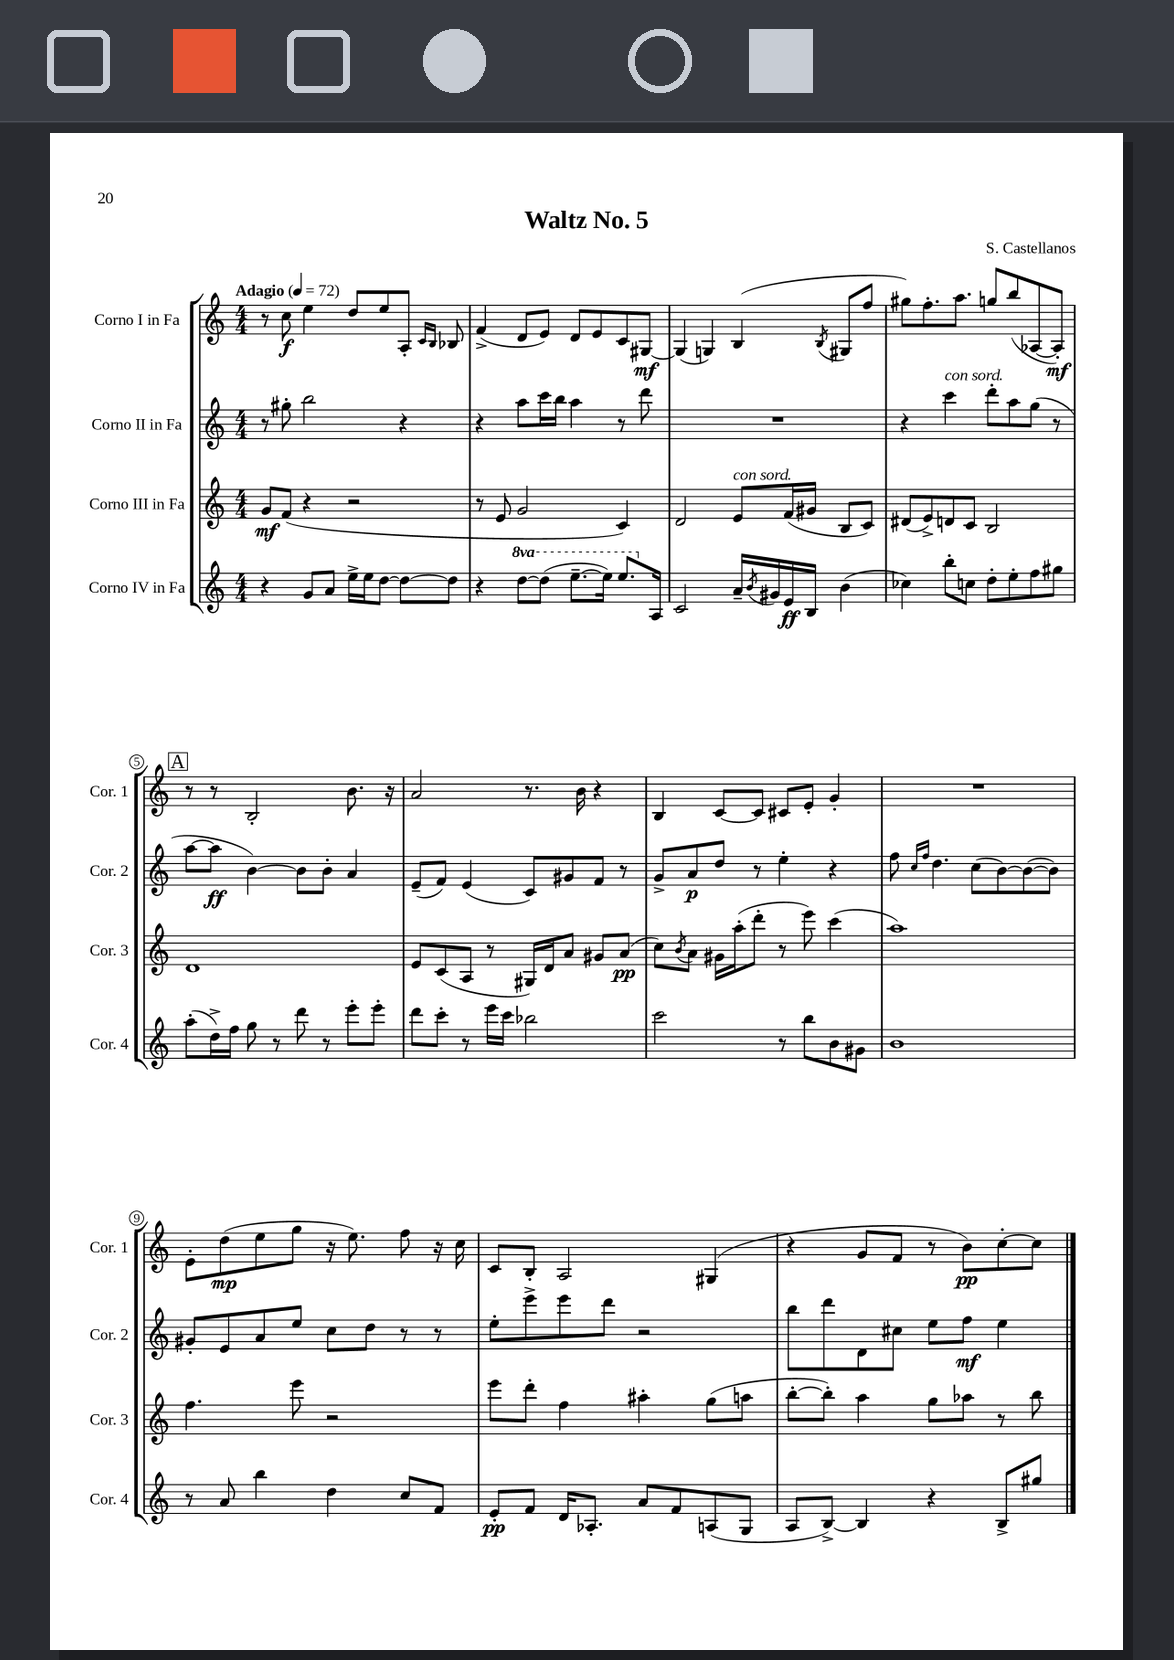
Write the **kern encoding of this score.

**kern	**dynam	**kern	**dynam	**kern	**dynam	**kern	**dynam
*part4	*part4	*part3	*part3	*part2	*part2	*part1	*part1
*staff4	*staff4	*staff3	*staff3	*staff2	*staff2	*staff1	*staff1
*I"Corno IV in Fa	*	*I"Corno III in Fa	*	*I"Corno II in Fa	*	*I"Corno I in Fa	*
*I'Cor. 4	*	*I'Cor. 3	*	*I'Cor. 2	*	*I'Cor. 1	*
*clefG2	*	*clefG2	*	*clefG2	*	*clefG2	*
*k[]	*	*k[]	*	*k[]	*	*k[]	*
*M4/4	*	*M4/4	*	*M4/4	*	*M4/4	*
*MM72	*	*MM72	*	*MM72	*	*MM72	*
=1	=1	=1	=1	=1	=1	=1	=1
!	!	!	!	!	!	!LO:TX:a:B:t=Adagio	!
4r	.	8g/L	mf	8r	.	8r	.
.	.	(8f/J	.	8gg#X'\	.	8cc\	f
8g/L	.	4r	.	2bb\	.	4ee\	.
8a/J	.	.	.	.	.	.	.
16ee^\LL	.	2r	.	.	.	8dd/L	.
16ee\J	.	.	.	.	.	.	.
[8dd\J	.	.	.	.	.	8ee/	.
8dd\L_	.	.	.	4r	.	8A'/J	.
.	.	.	.	.	.	16qqc/LL	.
.	.	.	.	.	.	16qqB/JJ	.
8dd\J]	.	.	.	.	.	8B-X/	.
=2	=2	=2	=2	=2	=2	=2	=2
4r	.	8r	.	4r	.	(4f^/	.
.	.	8e/	.	.	.	.	.
*8va	*	*	*	*	*	*	*
[8ddd\L	.	2g/	.	8aa\L	.	8d/L	.
(8ddd\J]	.	.	.	16ccc\L	.	8e/J)	.
.	.	.	.	16bb\JJ	.	.	.
[8.eee~\L	.	.	.	4aa\	.	8d/L	.
.	.	.	.	.	.	8e/	.
16eee\Jk])	.	.	.	.	.	.	.
8.eee/L	.	4c/)	.	8r	.	8c/	.
.	.	.	.	8ddd\	.	[8G#X/J	mf
*X8va	*	*	*	*	*	*	*
16A/Jk	.	.	.	.	.	.	.
=3	=3	=3	=3	=3	=3	=3	=3
2c/	.	2d/	.	1r	.	(4G#/]	.
.	.	.	.	.	.	4Gn/)	.
!	!	!LO:TX:a:i:t=con sord.	!	!	!	!	!
16a~/LL	.	8e/L	.	.	.	(4B/	.
8qb/	.	.	.	.	.	.	.
16g#X/	.	.	.	.	.	.	.
16e/	ff	(16f/L	.	.	.	.	.
16B/JJ	.	16g#X/JJ	.	.	.	.	.
.	.	.	.	.	.	8qB/	.
(4b\	.	8B/L	.	.	.	8G#X/L	.
.	.	8c/J)	.	.	.	8ff/J	.
=4	=4	=4	=4	=4	=4	=4	=4
4cc-X\)	.	(8d#X/L	.	4r	.	8gg#X\L)	.
.	.	8e^/)	.	.	.	8.ff'\	.
!	!	!	!	!LO:TX:a:i:t=con sord.	!	!	!
8bb'\L	.	8dn/	.	4ccc\	.	.	.
.	.	.	.	.	.	8.aa\J	.
8ccn\J	.	8c/J	.	.	.	.	.
8dd'\L	.	2B/	.	8ddd'\L	.	8ggn/L	.
8ee'\	.	.	.	8aa\	.	(8bb/	.
8ff\	.	.	.	(8gg\J	.	[8A-X/	.
8gg#X\J	.	.	.	8r	.	8A-'/J])	mf
!!LO:LB:g=z
!!LO:REH:place=s1:t=A
=5	=5	=5	=5	=5	=5	=5	=5
(8aa'\L	.	1d	.	[8aa\L	.	8r	.
16dd^\L)	.	.	.	8aa\J]	ff	8r	.
16ff\JJ	.	.	.	.	.	.	.
8gg\	.	.	.	[4b\)	.	2B'/	.
8r	.	.	.	.	.	.	.
8ddd\	.	.	.	8b\L]	.	.	.
8r	.	.	.	8b'\J	.	.	.
8eee'\L	.	.	.	4a/	.	8.b\	.
8eee'\J	.	.	.	.	.	.	.
.	.	.	.	.	.	16r	.
=6	=6	=6	=6	=6	=6	=6	=6
8ddd\L	.	8e/L	.	(8e~/L	.	2a/	.
8ccc'\J	.	(8c/	.	8f/J)	.	.	.
8r	.	8A/J	.	(4e/	.	.	.
16eee\LL	.	8r	.	.	.	.	.
16ccc\JJ	.	.	.	.	.	.	.
2bb-X\	.	16G#X/LL)	.	8c/L)	.	8.r	.
.	.	16d/J	.	.	.	.	.
.	.	8a/J	.	8g#X/	.	.	.
.	.	.	.	.	.	16b\	.
.	.	8g#X/L	.	8f/J	.	4r	.
.	.	(8a/J	pp	8r	.	.	.
=7	=7	=7	=7	=7	=7	=7	=7
2ccc\	.	8cc\L)	.	8g^/L	.	4B/	.
.	.	8qb/	.	.	.	.	.
.	.	8a\J	.	8a/	p	.	.
.	.	16g#X\LL	.	8dd/J	.	[8c/L	.
.	.	(16aa'\J	.	.	.	.	.
.	.	8ddd'\J	.	8r	.	8c/J]	.
8r	.	8r	.	4ee'\	.	8c#X/L	.
8bb\L	.	8eee\)	.	.	.	8e'/J	.
8b\	.	(4ccc\	.	4r	.	4g'/	.
8g#X\J	.	.	.	.	.	.	.
=8	=8	=8	=8	=8	=8	=8	=8
1b	.	1aa)	.	8ff\	.	1r	.
.	.	.	.	16qqcc/LL	.	.	.
.	.	.	.	16qqff/JJ	.	.	.
.	.	.	.	4.dd\	.	.	.
.	.	.	.	(8cc\L	.	.	.
.	.	.	.	[8b\)	.	.	.
.	.	.	.	(8b\_	.	.	.
.	.	.	.	8b\J])	.	.	.
!!LO:LB:g=z
=9	=9	=9	=9	=9	=9	=9	=9
8r	.	4.ff\	.	8g#X'/L	.	8e'\L	.
8a/	.	.	.	8e/	.	(8dd\	mp
4bb\	.	.	.	8a/	.	8ee\	.
.	.	8eee\	.	8ee/J	.	8gg\J	.
4dd\	.	2r	.	8cc\L	.	16r	.
.	.	.	.	.	.	8.ee\)	.
.	.	.	.	8dd\J	.	.	.
8cc/L	.	.	.	8r	.	8ff\	.
8f/J	.	.	.	8r	.	16r	.
.	.	.	.	.	.	16cc\	.
=10	=10	=10	=10	=10	=10	=10	=10
8e'/L	pp	8eee\L	.	8ee'\L	.	8c/L	.
8f/J	.	8ddd'\J	.	8eee^\	.	8B'/J	.
16d/KL	.	4ff\	.	8eee\	.	2A/	.
8.A-X'/J	.	.	.	.	.	.	.
.	.	.	.	8ddd\J	.	.	.
8a/L	.	4aa#X'\	.	2r	.	.	.
8f/	.	.	.	.	.	.	.
(8An/	.	(8gg\L	.	.	.	(4G#X/	.
8G/J	.	8aan\J	.	.	.	.	.
=11	=11	=11	=11	=11	=11	=11	=11
8A/L	.	[8bb'\L	.	8bb\L	.	4r	.
[8B^/J)	.	8bb'\J])	.	8ddd\	.	.	.
4B/]	.	4aa\	.	8d\	.	8g/L	.
.	.	.	.	8cc#X\J	.	8f/J	.
4r	.	8gg\L	.	8ee\L	.	8r	.
.	.	8aa-X\J	.	8ff\J	mf	8b\L)	pp
8B^/L	.	8r	.	4ee\	.	[8cc'\	.
8gg#X/J	.	8bb\	.	.	.	8cc\J]	.
==	==	==	==	==	==	==	==
*-	*-	*-	*-	*-	*-	*-	*-
